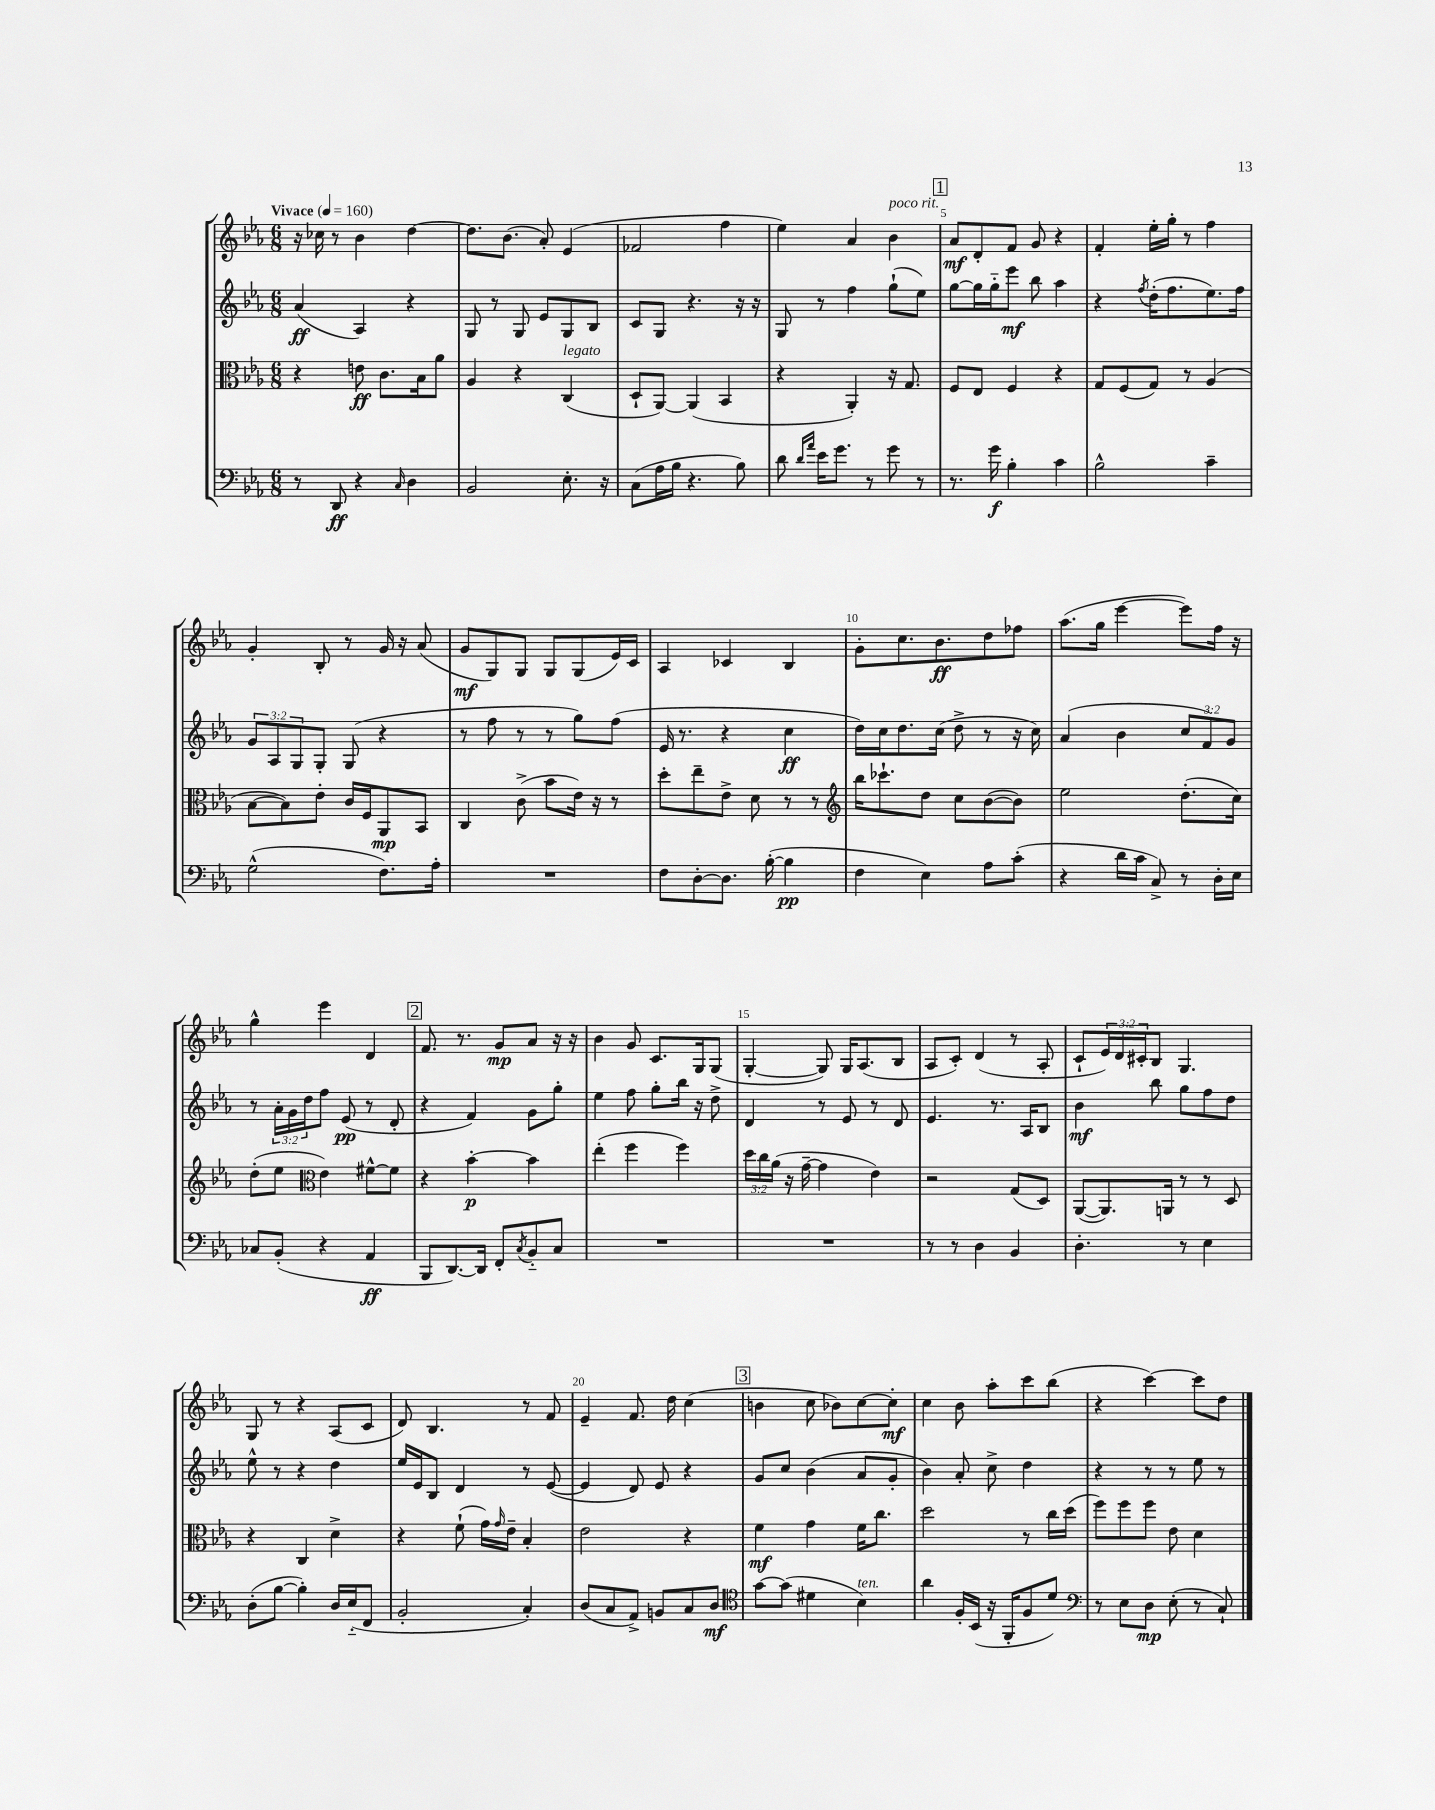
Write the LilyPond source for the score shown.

<<
\new StaffGroup <<
\new Staff = "s0" {
    \clef treble \key ees \major \numericTimeSignature \time 6/8 \override Staff.TupletNumber.text = #tuplet-number::calc-fraction-text \tempo "Vivace" 4 = 160
    r16 ces''16 r8 bes'4 d''4~ |
    d''8. bes'8.( aes'8-.) ees'4( |
    fes'2 f''4 |
    ees''4) aes'4 bes'4^\markup { \italic "poco rit." } |
    \mark \markup { \box "1" } aes'8\mf d'8-. f'8 g'8 r4 |
    f'4-. ees''16-. g''16-. r8 f''4 |
    g'4-. bes8-. r8 g'16 r16 aes'8( |
    g'8\mf g8) g8 g8 g8( ees'16) c'16 |
    aes4 ces'4 bes4 |
    g'8-. c''8. bes'8.\ff d''8 fes''8 |
    aes''8.( g''16 ees'''4~ ees'''8) f''16 r16 |
    g''4-^ ees'''4 d'4 |
    \mark \markup { \box "2" } f'8. r8. g'8\mp aes'8 r16 r16 |
    bes'4 g'8 c'8. g16 g8( |
    g4~-. g8) g16 aes8.( bes8 |
    aes8 c'8-.) d'4( r8 aes8-. |
    c'8-! \tuplet 3/2 { ees'16) d'16 cis'16-. } bes8 g4. |
    g8 r8 r4 aes8( c'8 |
    d'8) bes4. r8 f'8 |
    ees'4-- f'8. d''16 c''4( |
    \mark \markup { \box "3" } b'4 c''8 bes'8) c''8~ c''8-.\mf |
    c''4 bes'8 aes''8-. c'''8 bes''8( |
    r4 c'''4~) c'''8 d''8 \bar "|." |
}
\new Staff = "s1" {
    \clef treble \key ees \major \numericTimeSignature \time 6/8 \override Staff.TupletNumber.text = #tuplet-number::calc-fraction-text
    aes'4\ff( aes4) r4 |
    g8 r8 g8 ees'8 g8 bes8 |
    c'8 g8 r4. r16 r16 |
    g8 r8 f''4 g''8-!( ees''8) |
    \mark \markup { \box "1" } g''8~ g''16 g''16-_ ees'''8\mf bes''8 aes''4 |
    r4 \acciaccatura { f''8 } d''16-.( f''8. ees''8.) f''16 |
    \tuplet 3/2 { g'8 aes8 g8 } g8-. g8( r4 |
    r8 f''8 r8 r8 g''8) f''8( |
    ees'16 r8. r4 c''4\ff |
    d''16) c''16 d''8. c''16( d''8-> r8 r16 c''16) |
    aes'4( bes'4 \tuplet 3/2 { c''8 f'8) g'8 } |
    r8 \tuplet 3/2 { aes'16-. g'16 d''16 } f''8 ees'8\pp( r8 d'8-. |
    \mark \markup { \box "2" } r4 f'4) g'8 g''8-. |
    ees''4 f''8 g''8-. bes''16 r16 d''8-> |
    d'4 r8 ees'8 r8 d'8 |
    ees'4. r8. aes16 bes8 |
    bes'4\mf bes''8 g''8 f''8 d''8 |
    ees''8-^ r8 r4 d''4 |
    ees''16 ees'16 bes8 d'4 r8 ees'8~( |
    ees'4 d'8) ees'8 r4 |
    \mark \markup { \box "3" } g'8 c''8 bes'4( aes'8 g'8-. |
    bes'4) aes'8-. c''8-> d''4 |
    r4 r8 r8 ees''8 r8 \bar "|." |
}
\new Staff = "s2" {
    \clef alto \key ees \major \numericTimeSignature \time 6/8 \override Staff.TupletNumber.text = #tuplet-number::calc-fraction-text
    r4 e'8\ff c'8. bes16 aes'8 |
    aes4 r4 c4^\markup { \italic "legato" }( |
    d8-! aes,8~) aes,4( bes,4 |
    r4 aes,4-.) r16 g8. |
    \mark \markup { \box "1" } f8 ees8 f4 r4 |
    g8 f8( g8) r8 aes4( |
    bes8~ bes8) ees'8-. c'16 f16 aes,8\mp bes,8 |
    c4 c'8->( bes'8 ees'16) r16 r8 |
    d''8-. ees''8-- ees'8-> d'8 r8 r8 |
    \clef treble bes''16 ces'''8.-! d''8 c''8 bes'8~( bes'8) |
    ees''2 d''8.-.( c''16) |
    d''8-.( ees''8 \clef alto ees'4) fis'8~-^ fis'8 |
    \mark \markup { \box "2" } r4 bes'4~-.\p bes'4 |
    ees''4-.( f''4 f''4) |
    \tuplet 3/2 { d''16 c''16 aes'16( } r16 g'16~-- g'4 ees'4) |
    r2 g8( d8) |
    aes,8~( aes,8.) a,16 r8 r8 d8 |
    r4 c4 d'4-> |
    r4 f'8-!( g'16) \grace { g'16 } ees'16-- bes4-. |
    ees'2 r4 |
    \mark \markup { \box "3" } f'4\mf g'4 f'16 c''8. |
    d''2 r8 c''16 d''16( |
    f''8) f''8 f''8 ees'8 d'4 \bar "|." |
}
\new Staff = "s3" {
    \clef bass \key ees \major \numericTimeSignature \time 6/8
    r8 d,8\ff r4 \grace { c16 } d4 |
    bes,2 ees8.-. r16 |
    c8( aes16 bes16 r4. bes8) |
    d'8 \grace { d'16 aes'16 } ees'16 g'8. r8 g'8 r8 |
    \mark \markup { \box "1" } r8. g'16\f bes4-. c'4 |
    bes2-^ c'4-- |
    g2-^( f8.) aes16-. |
    R2. |
    f8 d8~-. d8. bes16~-.( bes4\pp |
    f4 ees4) aes8 c'8-.( |
    r4 d'16 c'16 c8->) r8 d16-. ees16 |
    ces8 bes,8-.( r4 aes,4\ff |
    \mark \markup { \box "2" } bes,,8 d,8.~) d,16 f,8-. \acciaccatura { c8 } bes,8-_ c8 |
    R2. |
    R2. |
    r8 r8 d4 bes,4 |
    d4.-. r8 ees4 |
    d8-.( bes8~ bes4-.) d16 ees16-_( f,8 |
    bes,2-. c4-.) |
    d8( c8 aes,8->) b,8 c8 d8\mf |
    \mark \markup { \box "3" } \clef tenor g'8~ g'8( dis'4 bes4^\markup { \italic "ten." }) |
    aes'4 f16-. bes,16( r16 f,16-. f8 d'8) |
    \clef bass r8 ees8 d8\mp ees8-.( r8 c8-!) \bar "|." |
}
>>
>>
\layout { \context { \Score \override BarNumber.break-visibility = ##(#f #t #t) barNumberVisibility = #(every-nth-bar-number-visible 5) } }
